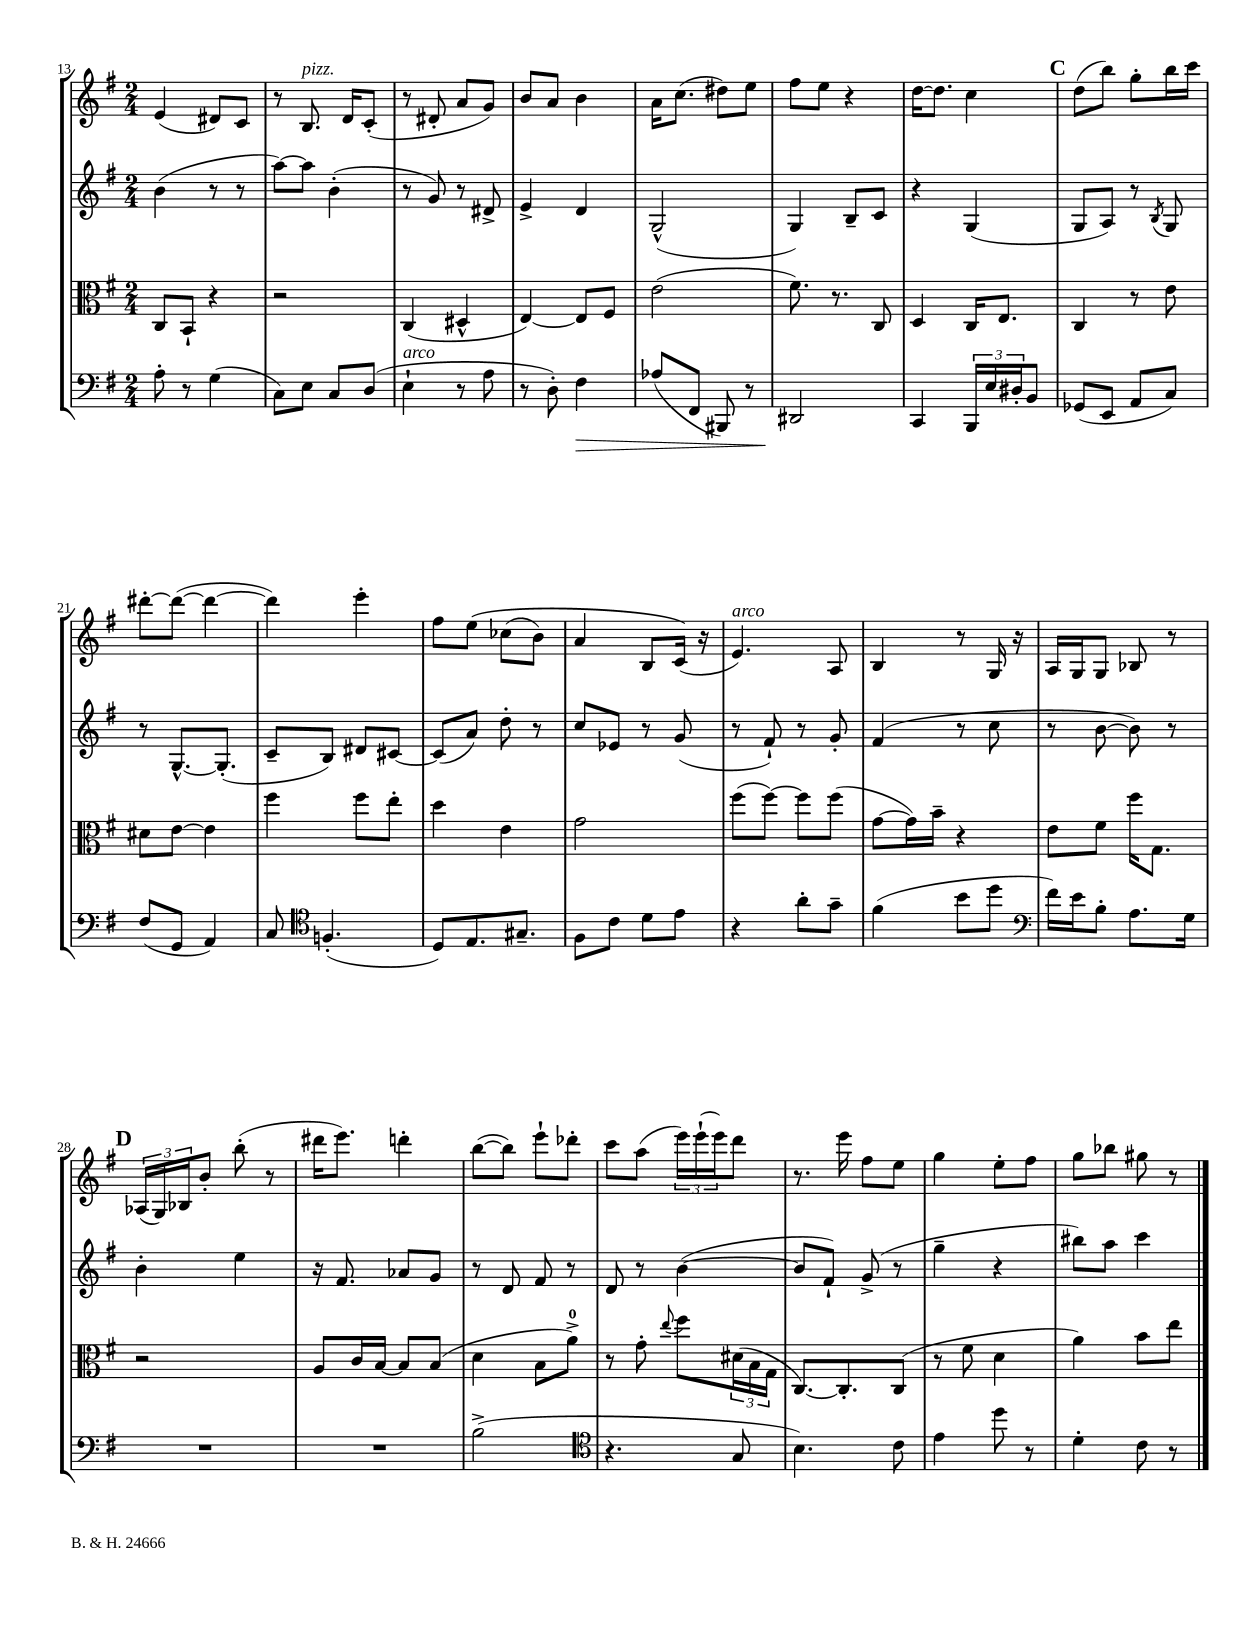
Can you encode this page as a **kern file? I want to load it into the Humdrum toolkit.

**kern	**dynam	**kern	**kern	**kern
*part4	*part4	*part3	*part2	*part1
*staff4	*staff4	*staff3	*staff2	*staff1
*clefF4	*	*clefC3	*clefG2	*clefG2
*k[f#]	*	*k[f#]	*k[f#]	*k[f#]
*M2/4	*	*M2/4	*M2/4	*M2/4
=13	=13	=13	=13	=13
8A'\	.	8C/L	(4b\	(4e/
8r	.	8BB`/J	.	.
(4G\	.	4r	8r	8d#X/L)
.	.	.	8r	8c/J
=14	=14	=14	=14	=14
8C\L)	.	2r	[8aa\L)	8r
!	!	!	!	!LO:TX:a:i:t=pizz.
8E\J	.	.	8aa\J]	8.B/
8C/L	.	.	(4b'\	.
.	.	.	.	16d/KL
(8D/J	.	.	.	(8c'/J
=15	=15	=15	=15	=15
!LO:TX:a:i:t=arco	!	!	!	!
4E`\	.	(4C/	8r	8r
.	.	.	8g/)	8d#X'/
8r	.	4D#X^^/	8r	8a/L
8A\	.	.	8d#X^/	8g/J)
=16	=16	=16	=16	=16
8r	.	[4E/)	4e^/	8b/L
8D'\)	.	.	.	8a/J
!	!LO:HP:b	!	!	!
4F#\	>	8E/L]	4d/	4b\
.	.	8F#/J	.	.
=17	=17	=17	=17	=17
(8A-X/L	.	(2e\	(2G^^/	16a\KL
.	.	.	.	(8.cc\J
8FF#/J	.	.	.	.
8BBB#X/)	.	.	.	8dd#X\L)
8r	.	.	.	8ee\J
=18	=18	=18	=18	=18
2DD#X/	.	8.f#\)	4G/)	8ff#\L
.	.	.	.	8ee\J
.	.	8.r	.	.
.	.	.	8B~/L	4r
.	.	8C/	8c/J	.
.	]	.	.	.
=19	=19	=19	=19	=19
4CC/	.	4D/	4r	[16dd\KL
.	.	.	.	8.dd\J]
24BBB/LL	.	16C/KL	(4G/	4cc\
24E/	.	.	.	.
.	.	8.E/J	.	.
24D#X'/J	.	.	.	.
8BB/J	.	.	.	.
!!LO:REH:place=s1:t=C
=20	=20	=20	=20	=20
(8GG-X/L	.	4C/	8G/L	(8dd\L
8EE/J	.	.	8A/J)	8bb\J)
8AA/L	.	8r	8r	8gg'\L
.	.	.	8qB/	.
8C/J)	.	8e\	8G/	16bb\L
.	.	.	.	16ccc\JJ
!!LO:LB:g=z
=21	=21	=21	=21	=21
(8F#/L	.	8d#X\L	8r	[8ddd#X'\L
8GG/J	.	[8e\J	[8.G^^/L	(8ddd#\J_
4AA/)	.	4e\]	.	4ddd#\_
.	.	.	(8.G'/J]	.
=22	=22	=22	=22	=22
8C/	.	4ff#\	8c~/L	4ddd#\])
*clefC4	*	*	*	*
(4.Fn'/	.	.	8B/J)	.
.	.	8ff#\L	8d#X/L	4eee'\
.	.	8ee'\J	[8c#X/J	.
=23	=23	=23	=23	=23
8D/L)	.	4dd\	(8c#/L]	8ff#\L
8.E/	.	.	8a/J)	(8ee\J
.	.	4e\	8dd'\	(8cc-X\L
8.G#X~/J	.	.	.	.
.	.	.	8r	8b\J)
=24	=24	=24	=24	=24
8F#\L	.	2g\	8cc/L	4a/
8c\J	.	.	8e-X/J	.
8d\L	.	.	8r	8B/L
8e\J	.	.	(8g/	(16c/Jk)
.	.	.	.	16r
=25	=25	=25	=25	=25
!	!	!	!	!LO:TX:a:i:t=arco
4r	.	(8ff#\L	8r	4.e/)
.	.	[8ff#\J)	8f#`/)	.
8a'\L	.	8ff#\L]	8r	.
8g~\J	.	(8ff#\J	8g'/	8A/
=26	=26	=26	=26	=26
(4f#\	.	[8g\L	(4f#/	4B/
.	.	16g\L])	.	.
.	.	16b~\JJ	.	.
8b\L	.	4r	8r	8r
8dd\J	.	.	8cc\	16G/
.	.	.	.	16r
=27	=27	=27	=27	=27
*clefF4	*	*	*	*
16f#\LL)	.	8e\L	8r	16A/LL
16e\J	.	.	.	16G/J
8B'\J	.	8f#\J	[8b\	8G/J
8.A\L	.	16ff#\KL	8b\])	8B-X/
.	.	8.G\J	.	.
.	.	.	8r	8r
16G\Jk	.	.	.	.
!!LO:LB:g=z
!!LO:REH:place=s1:t=D
=28	=28	=28	=28	=28
2r	.	2r	4b'\	(24A-X/LL
.	.	.	.	24G/)
.	.	.	.	24B-X/J
.	.	.	.	8b'/J
.	.	.	4ee\	(8bb'\
.	.	.	.	8r
=29	=29	=29	=29	=29
2r	.	8A/L	16r	16ddd#X\KL
.	.	.	8.f#/	8.eee\J)
.	.	16c/L	.	.
.	.	[16B/JJ	.	.
.	.	8B/L]	8a-X/L	4dddn'\
.	.	(8B/J	8g/J	.
=30	=30	=30	=30	=30
(2B^\	.	4d\	8r	([8bb\L
.	.	.	8d/	8bb\J])
.	.	8B\L	8f#/	8eee`\L
.	.	8a^\J)	8r	8ddd-X'\J
=31	=31	=31	=31	=31
*clefC4	*	*	*	*
4.r	.	8r	8d/	8ccc\L
.	.	8g'\	8r	(8aa\J
.	.	8qqee/	.	.
.	.	8ff#\L	([4b\	24eee\LL)
.	.	.	.	(24eee`\
.	.	.	.	24eee\J)
8G/	.	(24d#X\L	.	8ddd\J
.	.	24B\	.	.
.	.	24G\JJ	.	.
=32	=32	=32	=32	=32
4.B\)	.	[8.C/L)	8b/L]	8.r
.	.	.	8f#`/J)	.
.	.	8.C'/]	.	16eee\
.	.	.	(8g^/	8ff#\L
8c\	.	(8C/J	8r	8ee\J
=33	=33	=33	=33	=33
4e\	.	8r	4gg~\	4gg\
.	.	8f#\	.	.
8dd\	.	4d\	4r	8ee'\L
8r	.	.	.	8ff#\J
=34	=34	=34	=34	=34
4d'\	.	4a\)	8bb#X\L)	8gg\L
.	.	.	8aa\J	8bb-X\J
8c\	.	8b\L	4ccc\	8gg#X\
8r	.	8ee\J	.	8r
==	==	==	==	==
*-	*-	*-	*-	*-
